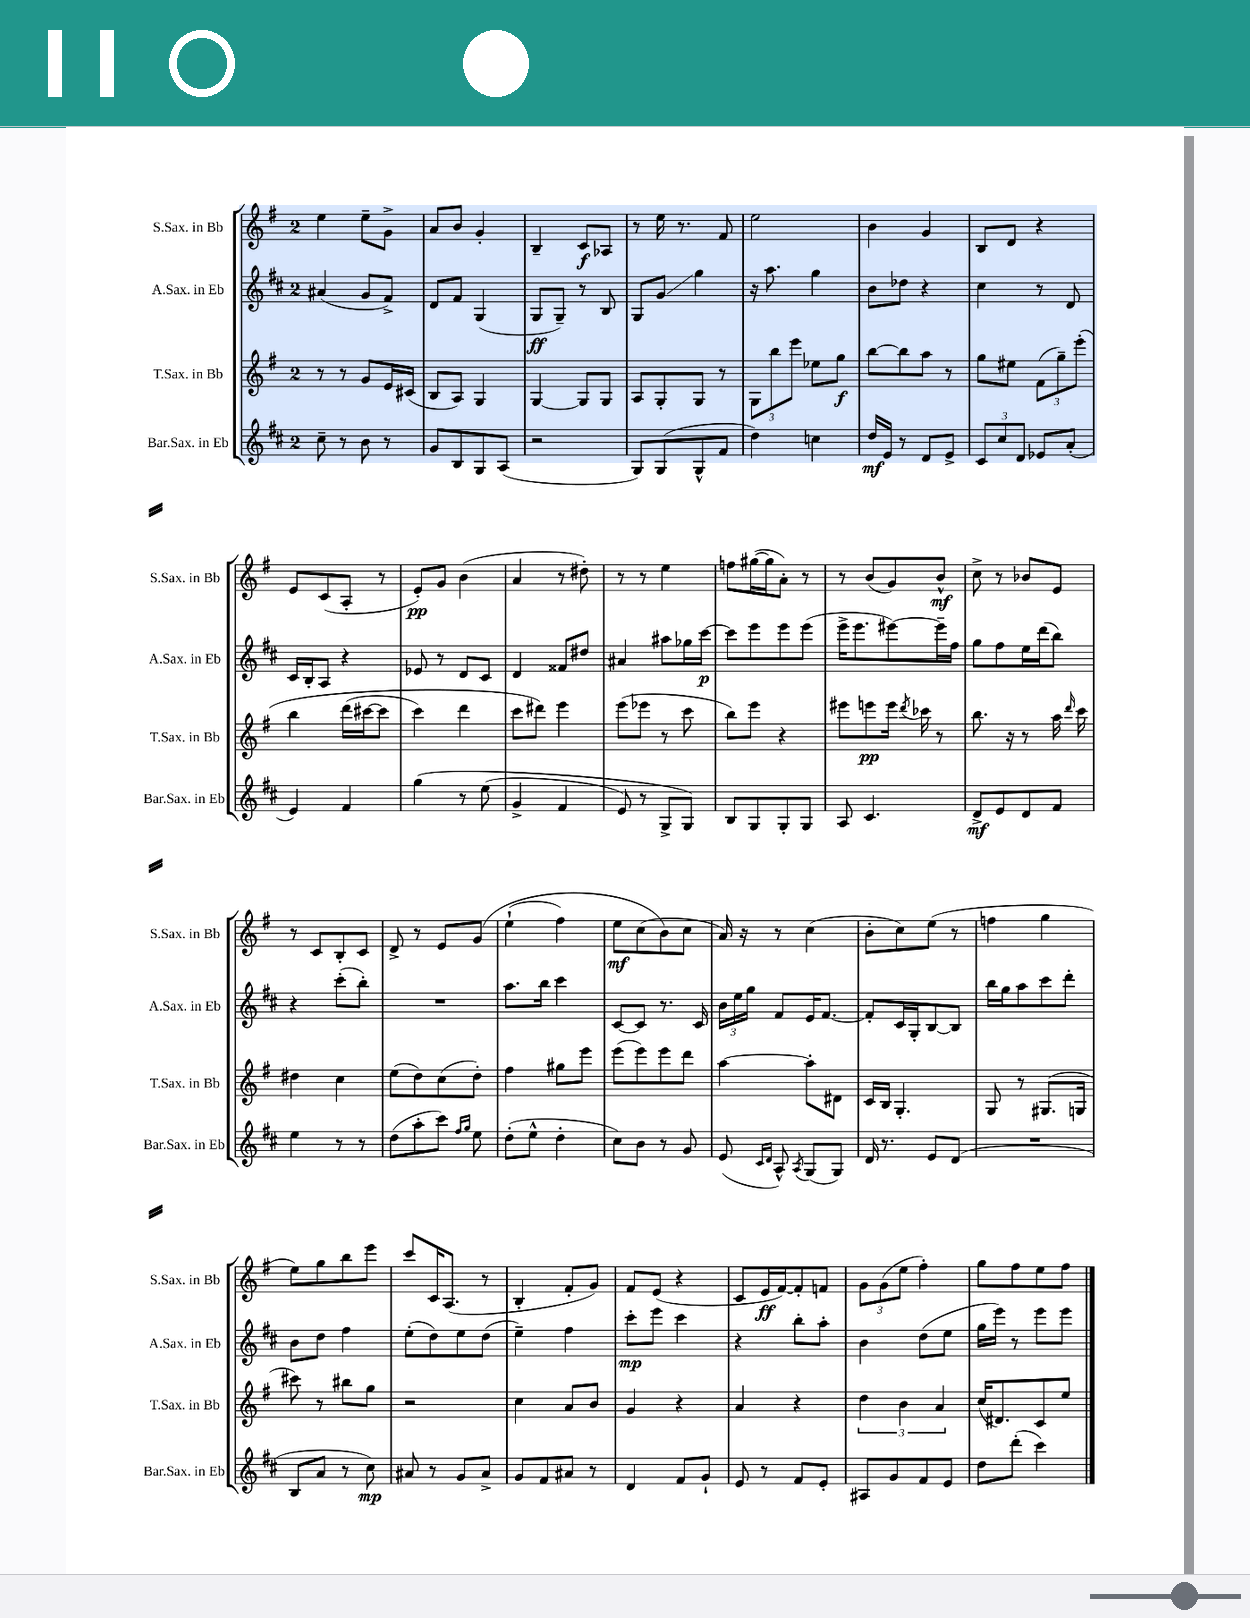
<<
\new StaffGroup <<
\new Staff = "s0" \with { instrumentName = "S.Sax. in Bb" shortInstrumentName = "S.Sax. in Bb" } {
    \clef treble \key g \major \once \override Staff.TimeSignature.style = #'single-digit \time 2/4
    \autoBeamOff e''4 e''8[-- g'8]-> |
    a'8[ b'8] g'4-. |
    b4-- c'8[\f aes8] |
    r8 e''16 r8. fis'8 |
    e''2 |
    b'4 g'4 |
    b8[ d'8] r4 |
    e'8[ c'8( a8]-. r8 |
    e'8[-.\pp) g'8] b'4( |
    a'4 r8 dis''8-.) |
    r8 r8 e''4 |
    f''8[ gis''16~( gis''16 a'8]-.) r8 |
    r8 b'8[( g'8) b'8]-^\mf |
    c''8-> r8 bes'8[ e'8] |
    r8 c'8[ b8-. c'8] |
    d'8-> r8 e'8[ g'8]\( |
    e''4-!( fis''4) |
    e''8[\mf c''8( b'8\) c''8] |
    a'16) r16 r8 c''4( |
    b'8[-. c''8) e''8]( r8 |
    f''4 g''4 |
    e''8[) g''8 b''8 e'''8] |
    c'''8[ c'16 a8.]( r8 |
    b4-. fis'8[-. g'8]) |
    fis'8[ e'8]( r4 |
    c'8[ e'16\ff fis'16~) fis'8-. f'8] |
    \tuplet 3/2 { g'8[ g'8( e''8] } fis''4-.) |
    g''8[ fis''8 e''8 fis''8] \bar "|." |
}
\new Staff = "s1" \with { instrumentName = "A.Sax. in Eb" shortInstrumentName = "A.Sax. in Eb" } {
    \clef treble \key d \major \once \override Staff.TimeSignature.style = #'single-digit \time 2/4
    \autoBeamOff ais'4( g'8[ fis'8]->) |
    d'8[ fis'8] g4( |
    g8[\ff g8]--) r8 b8 |
    g8[ g'8]\glissando g''4 |
    r16 a''8. g''4 |
    b'8[ des''8] r4 |
    cis''4 r8 d'8 |
    cis'16[ b16-. a8] r4 |
    ees'8 r8 d'8[ cis'8] |
    d'4 fisis'8[ dis''8] |
    ais'4 ais''8[ ges''16 cis'''16]~\p |
    cis'''8[ e'''8 e'''8 e'''8]( |
    e'''16[-> e'''8. eis'''8~) eis'''16-- fis''16] |
    g''8[ fis''8 e''16 d'''16( b''8]) |
    r4 cis'''8[-.( b''8]-.) |
    R2 |
    a''8.[ b''16] cis'''4 |
    cis'8[~ cis'8] r8. cis'16 |
    \tuplet 3/2 { b'16[ e''16 g''16] } fis'8[ e'16 fis'8.]~ |
    fis'8[-. cis'16 g16-. b8~ b8] |
    b''16[ g''16 a''8 cis'''8 d'''8]-. |
    b'8[ d''8] fis''4 |
    e''8[-.( d''8) e''8 d''8]( |
    e''4--) fis''4 |
    cis'''8[-.\mp e'''8] cis'''4 |
    r4 b''8[-. a''8]-. |
    b'4 d''8[( e''8] |
    g''16[ e'''16]) r8 e'''8[ e'''8] \bar "|." |
}
\new Staff = "s2" \with { instrumentName = "T.Sax. in Bb" shortInstrumentName = "T.Sax. in Bb" } {
    \clef treble \key g \major \once \override Staff.TimeSignature.style = #'single-digit \time 2/4
    \autoBeamOff r8 r8 g'8[ e'16 cis'16]( |
    b8[ a8]) g4 |
    g4~ g8[ g8] |
    a8[ g8-. g8] r8 |
    \tuplet 3/2 { g8[ b''8 e'''8] } ees''8[ g''8]\f |
    b''8[~ b''8 a''8] r8 |
    g''8[ eis''8] \tuplet 3/2 { fis'8[( g''8--) e'''8]-.\( } |
    b''4 d'''16[( cis'''16~ cis'''8] |
    c'''4) d'''4 |
    c'''8[ dis'''8]\) e'''4 |
    e'''8[( ees'''8] r8 c'''8 |
    b''8[) e'''8] r4 |
    eis'''8[ e'''8\pp e'''16] \acciaccatura { d'''8 } ces'''16 r8 |
    b''8. r16 r8 a''16 \grace { d'''16 } c'''16 |
    dis''4 c''4 |
    e''8[( d''8) c''8( d''8]-.) |
    fis''4 gis''8[ e'''8] |
    e'''8[( e'''8) e'''8 d'''8] |
    a''4~ a''8[-. dis'8] |
    c'16[ b16] g4.-. |
    g8 r8 gis8.[( g16] |
    cis'''8) r8 bis''8[ g''8] |
    r2 |
    c''4 a'8[ b'8] |
    g'4 r4 |
    a'4 r4 |
    \tuplet 3/2 { d''4 b'4 a'4 } |
    c''16[( dis'8.) c'8 e''8] \bar "|." |
}
\new Staff = "s3" \with { instrumentName = "Bar.Sax. in Eb" shortInstrumentName = "Bar.Sax. in Eb" } {
    \clef treble \key d \major \once \override Staff.TimeSignature.style = #'single-digit \time 2/4
    \autoBeamOff cis''8-- r8 b'8 r8 |
    g'8[ b8 g8 a8]( |
    r2 |
    g8[) g8( g8-^ fis'8] |
    d''4) c''4 |
    d''16[\mf e'16] r8 d'8[ e'8]-> |
    \tuplet 3/2 { cis'8[ cis''8 d'8] } ees'8[ a'8]-.( |
    e'4) fis'4 |
    g''4\( r8 e''8( |
    g'4-> fis'4 |
    e'8) r8 g8[-> g8]\) |
    b8[ g8 g8-. g8] |
    a8 cis'4. |
    d'8[->\mf e'8 d'8 fis'8] |
    e''4 r8 r8 |
    d''8[( a''8-. cis'''8]) \grace { fis''16[ g''16] } e''8 |
    d''8[-.( e''8]-^ d''4-. |
    cis''8[) b'8] r8 g'8 |
    e'8( \grace { cis'16[ d'16] } a8-^) \acciaccatura { a8 } g8[( g8]) |
    d'16 r8. e'8[ d'8]( |
    R2 |
    b8[ a'8] r8 cis''8\mp) |
    ais'8 r8 g'8[ ais'8]-> |
    g'8[ fis'8 ais'8] r8 |
    d'4 fis'8[ g'8]-! |
    e'8 r8 fis'8[ e'8]-. |
    ais8[ g'8 fis'8 e'8] |
    d''8[ d'''8]-.( cis'''4) \bar "|." |
}
>>
>>
\layout { \context { \Score \remove "Bar_number_engraver" } }
